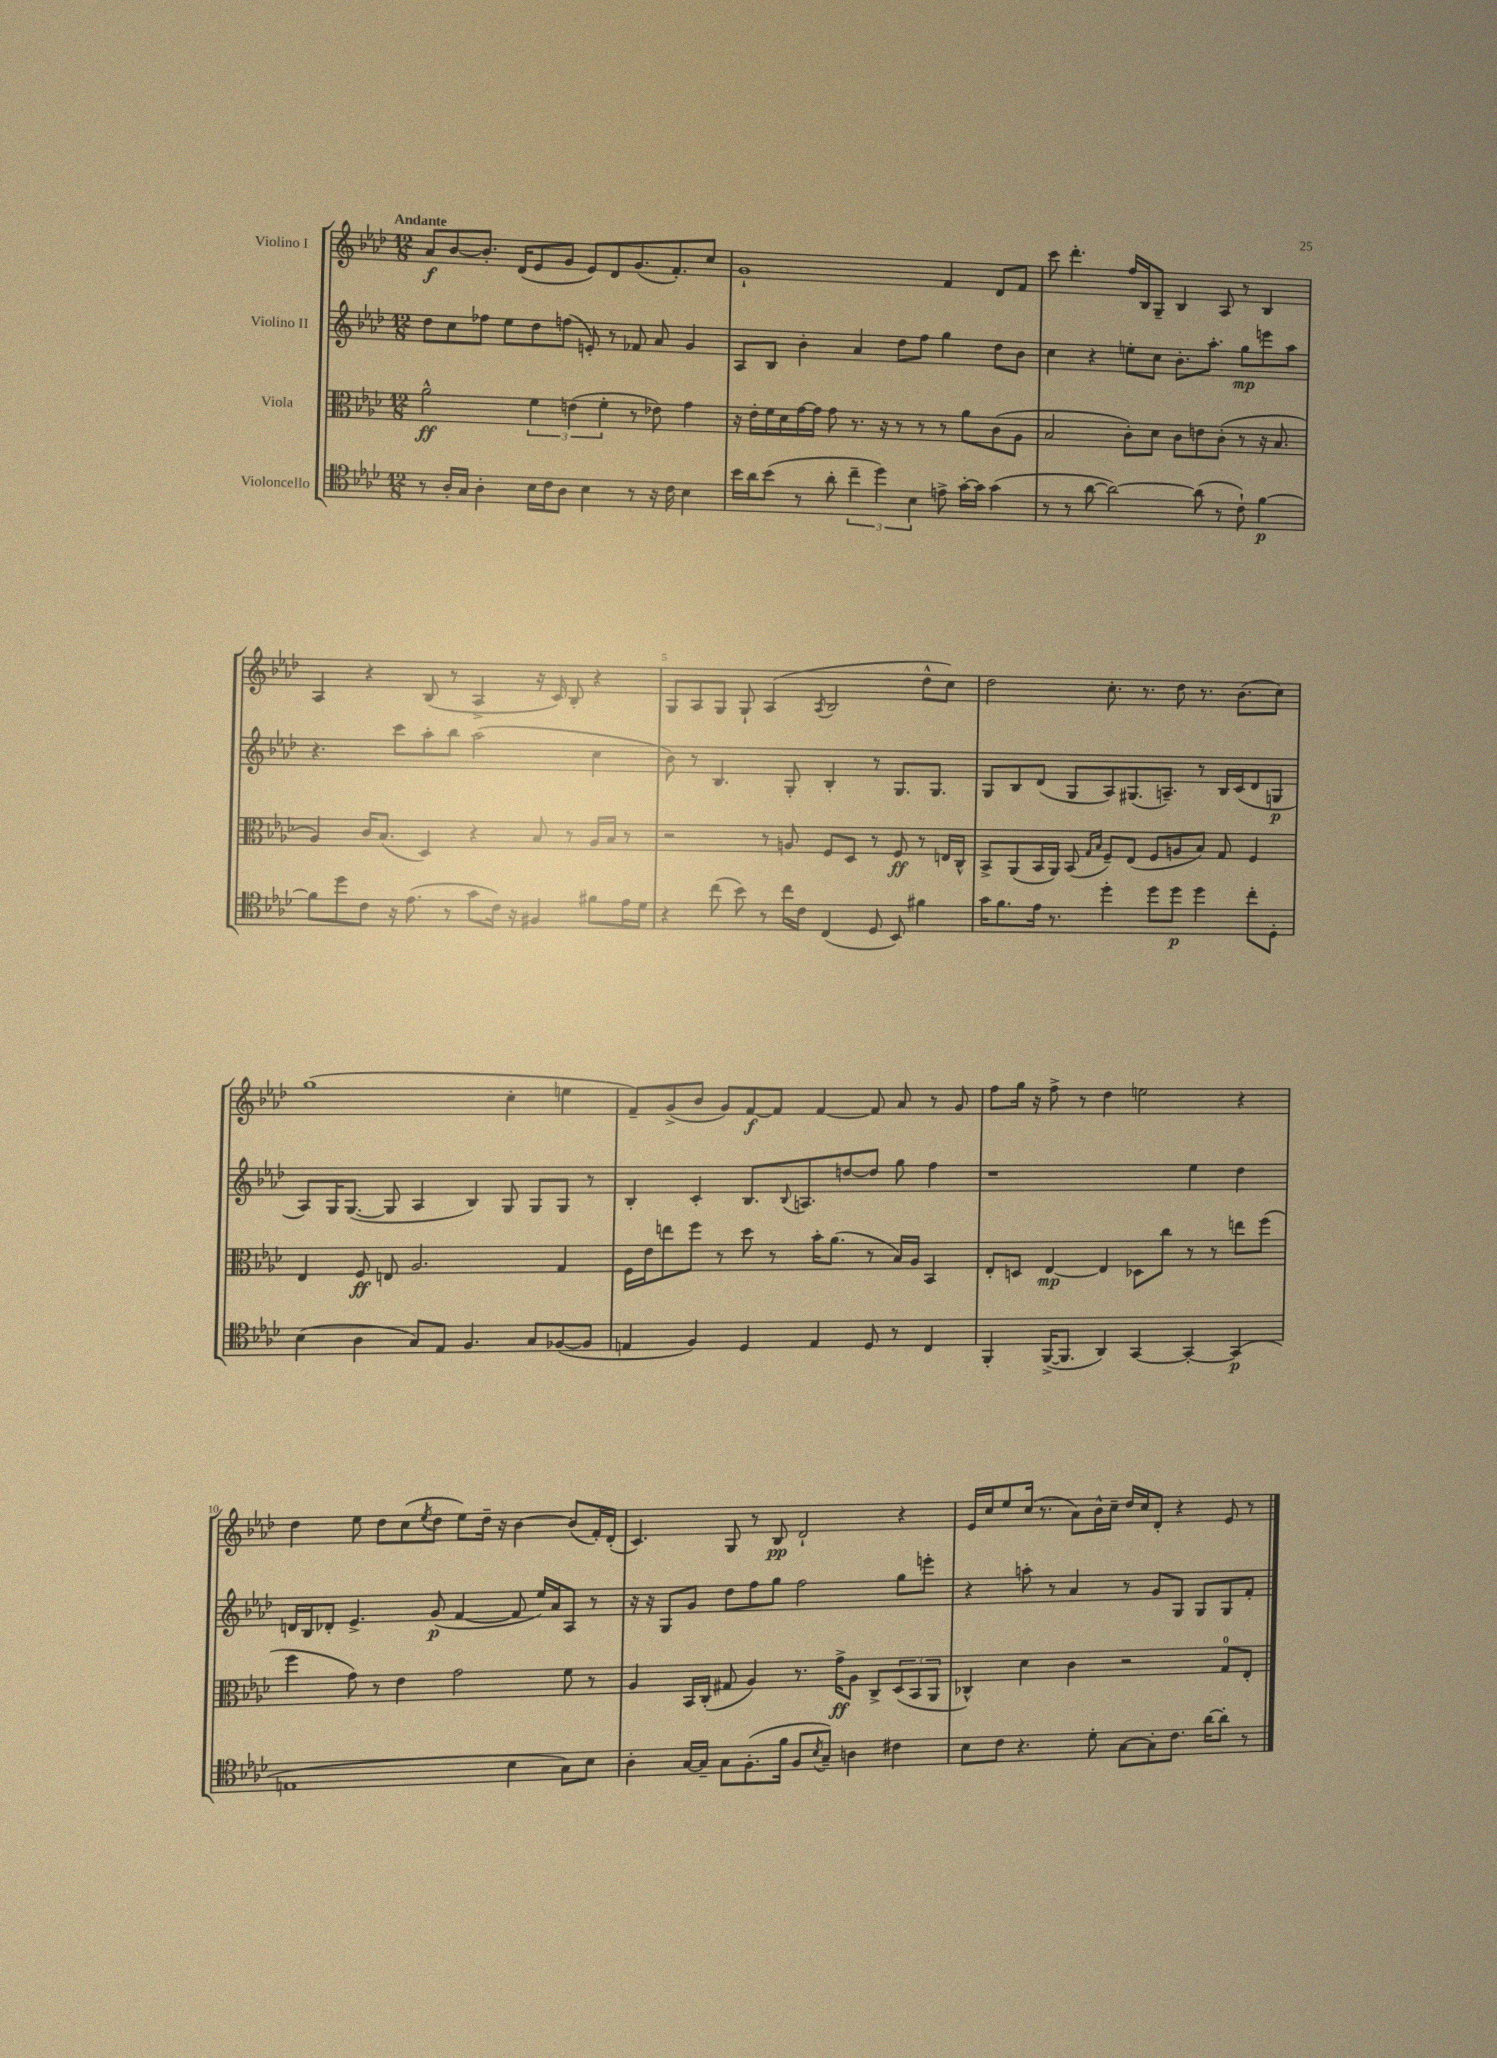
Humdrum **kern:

**kern	**dynam	**kern	**dynam	**kern	**dynam	**kern	**dynam
*part4	*part4	*part3	*part3	*part2	*part2	*part1	*part1
*staff4	*staff4	*staff3	*staff3	*staff2	*staff2	*staff1	*staff1
*I"Violoncello	*	*I"Viola	*	*I"Violino II	*	*I"Violino I	*
*clefC4	*	*clefC3	*	*clefG2	*	*clefG2	*
*k[b-e-a-d-]	*	*k[b-e-a-d-]	*	*k[b-e-a-d-]	*	*k[b-e-a-d-]	*
*M12/8	*	*M12/8	*	*M12/8	*	*M12/8	*
=1	=1	=1	=1	=1	=1	=1	=1
!	!	!	!	!	!	!LO:TX:a:B:t=Andante	!
8r	.	2a-^^\	ff	8dd-\L	.	8a-/L	f
16A-'/LL	.	.	.	8cc\	.	[8b-/	.
16G/JJ	.	.	.	.	.	.	.
4A-'\	.	.	.	8ff-X\J	.	8.b-'/J]	.
.	.	.	.	8ee-\L	.	.	.
.	.	.	.	.	.	(16d-/KL	.
16B-\LL	.	6f\	.	8dd-\	.	8e-/	.
16c\J	.	.	.	.	.	.	.
8A-\J	.	.	.	(8ffn\J	.	8g/J	.
.	.	(6en\	.	.	.	.	.
4B-\	.	.	.	8en'/)	.	8e-/L)	.
.	.	6f'\	.	.	.	.	.
.	.	.	.	8r	.	8d-/	.
8r	.	8r	.	8f-X/	.	(8.g/	.
16r	.	8e-X\)	.	8a-/	.	.	.
16c\	.	.	.	.	.	8.f'/)	.
4B-\	.	4g\	.	4g/	.	.	.
.	.	.	.	.	.	8cc/J	.
=2	=2	=2	=2	=2	=2	=2	=2
16b-\LL	.	16r	.	8A-/L	.	1g`	.
16a-\J	.	16e-'\LL	.	.	.	.	.
(8b-\J	.	16f\	.	8B-/J	.	.	.
.	.	16d-\	.	.	.	.	.
8r	.	[16g\	.	4b-'\	.	.	.
.	.	16g\JJ]	.	.	.	.	.
8a-'\	.	8g\	.	.	.	.	.
6cc~\	.	8.r	.	4a-/	.	.	.
6dd-\)	.	.	.	.	.	.	.
.	.	16r	.	.	.	.	.
.	.	8r	.	8dd-\L	.	.	.
6B-\	.	.	.	.	.	.	.
.	.	8r	.	8ff\J	.	.	.
8en^\	.	8r	.	4gg\	.	4f/	.
[16g'\LL	.	8a-\L	.	.	.	.	.
16g\JJ]	.	.	.	.	.	.	.
(4g\	.	(8c\	.	8dd-\L	.	8d-/L	.
.	.	8A-\J	.	8b-\J	.	8f/J	.
=3	=3	=3	=3	=3	=3	=3	=3
8r	.	2B-/	.	4cc\	.	8ccc\	.
8r	.	.	.	.	.	4.ddd-'\	.
[8a-\	.	.	.	4r	.	.	.
2a-\_)	.	.	.	.	.	.	.
.	.	8c'\L)	.	8een'\L	.	16ff/LL	.
.	.	.	.	.	.	16B-/J	.
.	.	8d-\J	.	8cc\J	.	8G~/J	.
.	.	8c\L	.	8.b-'\L	.	4B-/	.
(8a-\]	.	8en\	.	.	.	.	.
.	.	.	.	8.aa-'\J	.	.	.
8r	.	(8c'\J	.	.	.	8A-/	.
8c`\)	.	8r	.	8gg\L	mp	8r	.
[4f\	p	16r	.	8eeen\	.	4B-/	.
.	.	8.B-/	.	.	.	.	.
.	.	.	.	8aa-\J	.	.	.
!!LO:LB:g=z
=4	=4	=4	=4	=4	=4	=4	=4
8f\L]	.	4A-/)	.	4.r	.	4A-/	.
8dd-\	.	.	.	.	.	.	.
8c\J	.	16c/KL	.	.	.	4r	.
.	.	(8.B-/J	.	.	.	.	.
16r	.	.	.	8ccc\L	.	.	.
(8.e-\	.	.	.	.	.	.	.
.	.	4D-/)	.	8aa-'\	.	(8B-/	.
8r	.	.	.	8bb-\J	.	8r	.
8g\L	.	4r	.	(2aa-\	.	4A-^/	.
16c\Jk)	.	.	.	.	.	.	.
16r	.	.	.	.	.	.	.
4F#X/	.	8B-/	.	.	.	16r	.
.	.	.	.	.	.	16c/)	.
.	.	8r	.	.	.	8B-'/	.
8f#X\L	.	16A-/LL	.	4cc\	.	4r	.
.	.	16B-/JJ	.	.	.	.	.
16e-\L	.	8r	.	.	.	.	.
16d-\JJ	.	.	.	.	.	.	.
=5	=5	=5	=5	=5	=5	=5	=5
4r	.	2r	.	8b-\)	.	8G/L	.
.	.	.	.	8r	.	8A-/	.
(8cc\	.	.	.	4.B-/	.	8G/J	.
8b-\)	.	.	.	.	.	8G`/	.
8r	.	8r	.	.	.	(4A-/	.
16cc\LL	.	8An/	.	8G'/	.	.	.
16c\JJ	.	.	.	.	.	.	.
.	.	.	.	.	.	8qA-/	.
(4C/	.	8F/L	.	4B-'/	.	2B-/	.
.	.	8D-/J	.	.	.	.	.
8D-/	.	8r	.	8r	.	.	.
8BB-/)	.	8F/	ff	8.G/L	.	.	.
4f#X\	.	8r	.	.	.	8dd-^^\L	.
.	.	.	.	8.G/J	.	.	.
.	.	16En/LL	.	.	.	8cc\J)	.
.	.	16C^^/JJ	.	.	.	.	.
=6	=6	=6	=6	=6	=6	=6	=6
16g\KL	.	8BB-^/L	.	8G/L	.	2dd-\	.
8.f\	.	.	.	.	.	.	.
.	.	(8AA-/	.	8B-/	.	.	.
16e-\Jk	.	16BB-/L	.	(8d-/J	.	.	.
8.r	.	16AA-/JJ)	.	.	.	.	.
.	.	(8BB-/	.	8G/L	.	.	.
.	.	16qqG/LL	.	.	.	.	.
.	.	16qqB-/JJ	.	.	.	.	.
4dd-'\	.	8F~/L)	.	8A-/)	.	8.cc'\	.
.	.	(8E-/J	.	(8.G#X/	.	.	.
.	.	.	.	.	.	8.r	.
8dd-\L	.	8F/L	.	.	.	.	.
.	.	.	.	8.An~/J)	.	.	.
8dd-\J	p	8An/	.	.	.	8dd-\	.
4dd-\	.	8B-/J)	.	8r	.	8.r	.
.	.	8G/	.	16B-/LL	.	.	.
.	.	.	.	(16c/J	.	(8.b-\L	.
8cc'\L	.	4F/	.	8d-/	.	.	.
8D-'\J	.	.	.	8Gn/J	p	8cc\J)	.
!!LO:LB:g=z
=7	=7	=7	=7	=7	=7	=7	=7
(4B-\	.	4E-/	.	8A-/L)	.	(1gg	.
.	.	.	.	16G/K	.	.	.
.	.	.	.	([8.G/J	.	.	.
4A-\	.	8F/	ff	.	.	.	.
.	.	8En/	.	8G/]	.	.	.
8G/L)	.	2.A-/	.	4A-/	.	.	.
8E-/J	.	.	.	.	.	.	.
4.F/	.	.	.	4B-/)	.	.	.
.	.	.	.	8G/	.	4cc'\	.
8G/L	.	.	.	8G/L	.	.	.
([8F-X/	.	4G/	.	8G/J	.	4een\	.
8F-/J]	.	.	.	8r	.	.	.
=8	=8	=8	=8	=8	=8	=8	=8
4En/	.	16F\LL	.	4B-'/	.	8f~/L)	.
.	.	16e-\J	.	.	.	.	.
.	.	8een\	.	.	.	(8g^/	.
4F/)	.	8ff\J	.	4c'/	.	8b-/J	.
.	.	8r	.	.	.	8g/L)	.
4D-/	.	8dd-\	.	8.B-/L	.	[8f/	f
.	.	8r	.	.	.	8f/J]	.
.	.	.	.	8qqB-/	.	.	.
.	.	.	.	8.An/	.	.	.
4E/	.	16b-'\KL	.	.	.	[4f/	.
.	.	(8.a-\J	.	.	.	.	.
.	.	.	.	[8ddn/	.	.	.
8D-/	.	8r	.	8dd/J]	.	8f/]	.
8r	.	16B-/LL)	.	8gg\	.	8a-/	.
.	.	16A-/JJ	.	.	.	.	.
4C/	.	4BB-/	.	4ff\	.	8r	.
.	.	.	.	.	.	8g/	.
=9	=9	=9	=9	=9	=9	=9	=9
4FF'/	.	8E-'/L	.	1r	.	8ff\L	.
.	.	8Dn/J	.	.	.	16gg\Jk	.
.	.	.	.	.	.	16r	.
([16FF^/KL	.	[4E-/	mp	.	.	8ff^\	.
8.FF/J]	.	.	.	.	.	.	.
.	.	.	.	.	.	8r	.
4AA-/)	.	4E-/]	.	.	.	4dd-\	.
[4GG/	.	8D-X\L	.	.	.	2een\	.
.	.	8cc\J	.	.	.	.	.
4GG'/_	.	8r	.	4ee-\	.	.	.
.	.	8r	.	.	.	.	.
(4GG/]	p	8een\L	.	4dd-\	.	4r	.
.	.	(8ff\J	.	.	.	.	.
!!LO:LB:g=z
=10	=10	=10	=10	=10	=10	=10	=10
1En	.	4ff\	.	16dn/LL	.	4dd-\	.
.	.	.	.	16B-/J	.	.	.
.	.	.	.	8d-X'/J	.	.	.
.	.	8g\)	.	4.e-^/	.	8ee-\	.
.	.	8r	.	.	.	8dd-\L	.
.	.	4e-\	.	.	.	(8cc\	.
.	.	.	.	.	.	8qee-/	.
.	.	.	.	(8g/	p	8dd-\J	.
.	.	2g\	.	[4f/	.	8ee-\L)	.
.	.	.	.	.	.	16dd-~\Jk	.
.	.	.	.	.	.	16r	.
4B-\	.	.	.	8f/]	.	[4b-\	.
.	.	.	.	16ee-/LL)	.	.	.
.	.	.	.	16a-/J	.	.	.
8G\L)	.	8f\	.	8A-/J	.	(8b-/L]	.
8B-\J	.	8r	.	8r	.	16f'/L)	.
.	.	.	.	.	.	(16d-'/JJ	.
=11	=11	=11	=11	=11	=11	=11	=11
4A-'\	.	4A-/	.	16r	.	4.c/)	.
.	.	.	.	16r	.	.	.
.	.	.	.	8G/L	.	.	.
[16G/LL	.	16BB-/LL	.	8g/J	.	.	.
16G~/JJ]	.	(16C'/JJ	.	.	.	.	.
8G\L	.	8G#X/	.	8dd-\L	.	8G/	.
(8.F'\	.	4A-/)	.	8ff\	.	8r	.
.	.	.	.	8gg\J	.	8B-/	pp
16f\Jk	.	.	.	.	.	.	.
8F/L	.	8.r	.	2ff\	.	2d-`/	.
8qB-/	.	.	.	.	.	.	.
8G~/J)	.	.	.	.	.	.	.
.	.	16g^\KL	ff	.	.	.	.
4An\	.	8A-\J	.	.	.	.	.
.	.	8C^/L	.	.	.	.	.
4c#X\	.	(12D-/	.	8gg\L	.	4r	.
.	.	12BB-/	.	.	.	.	.
.	.	.	.	8eeen'\J	.	.	.
.	.	12AA-/J	.	.	.	.	.
=12	=12	=12	=12	=12	=12	=12	=12
8B-\L	.	4C-X^^/)	.	4r	.	16e-/LL	.
.	.	.	.	.	.	16cc/J	.
8c\J	.	.	.	.	.	8ee-/	.
4.r	.	4d-\	.	8aan'\	.	(16cc/Jk	.
.	.	.	.	.	.	8.r	.
.	.	.	.	8r	.	.	.
.	.	4c\	.	4a-/	.	8a-\L)	.
8d-'\	.	.	.	.	.	16b-^^\L	.
.	.	.	.	.	.	16cc~\JJ	.
[8G\L	.	2r	.	8r	.	16dd-/LL	.
.	.	.	.	.	.	16cc/J	.
8G'\]	.	.	.	8g/L	.	8d-'/J	.
8.c\J	.	.	.	8G/J	.	4r	.
.	.	.	.	8G/L	.	.	.
[16a-\KL	.	.	.	.	.	.	.
8a-'\J]	.	8G/L	.	8G/	.	8e-/	.
8r	.	8E-'/J	.	8f'/J	.	8r	.
==	==	==	==	==	==	==	==
*-	*-	*-	*-	*-	*-	*-	*-
